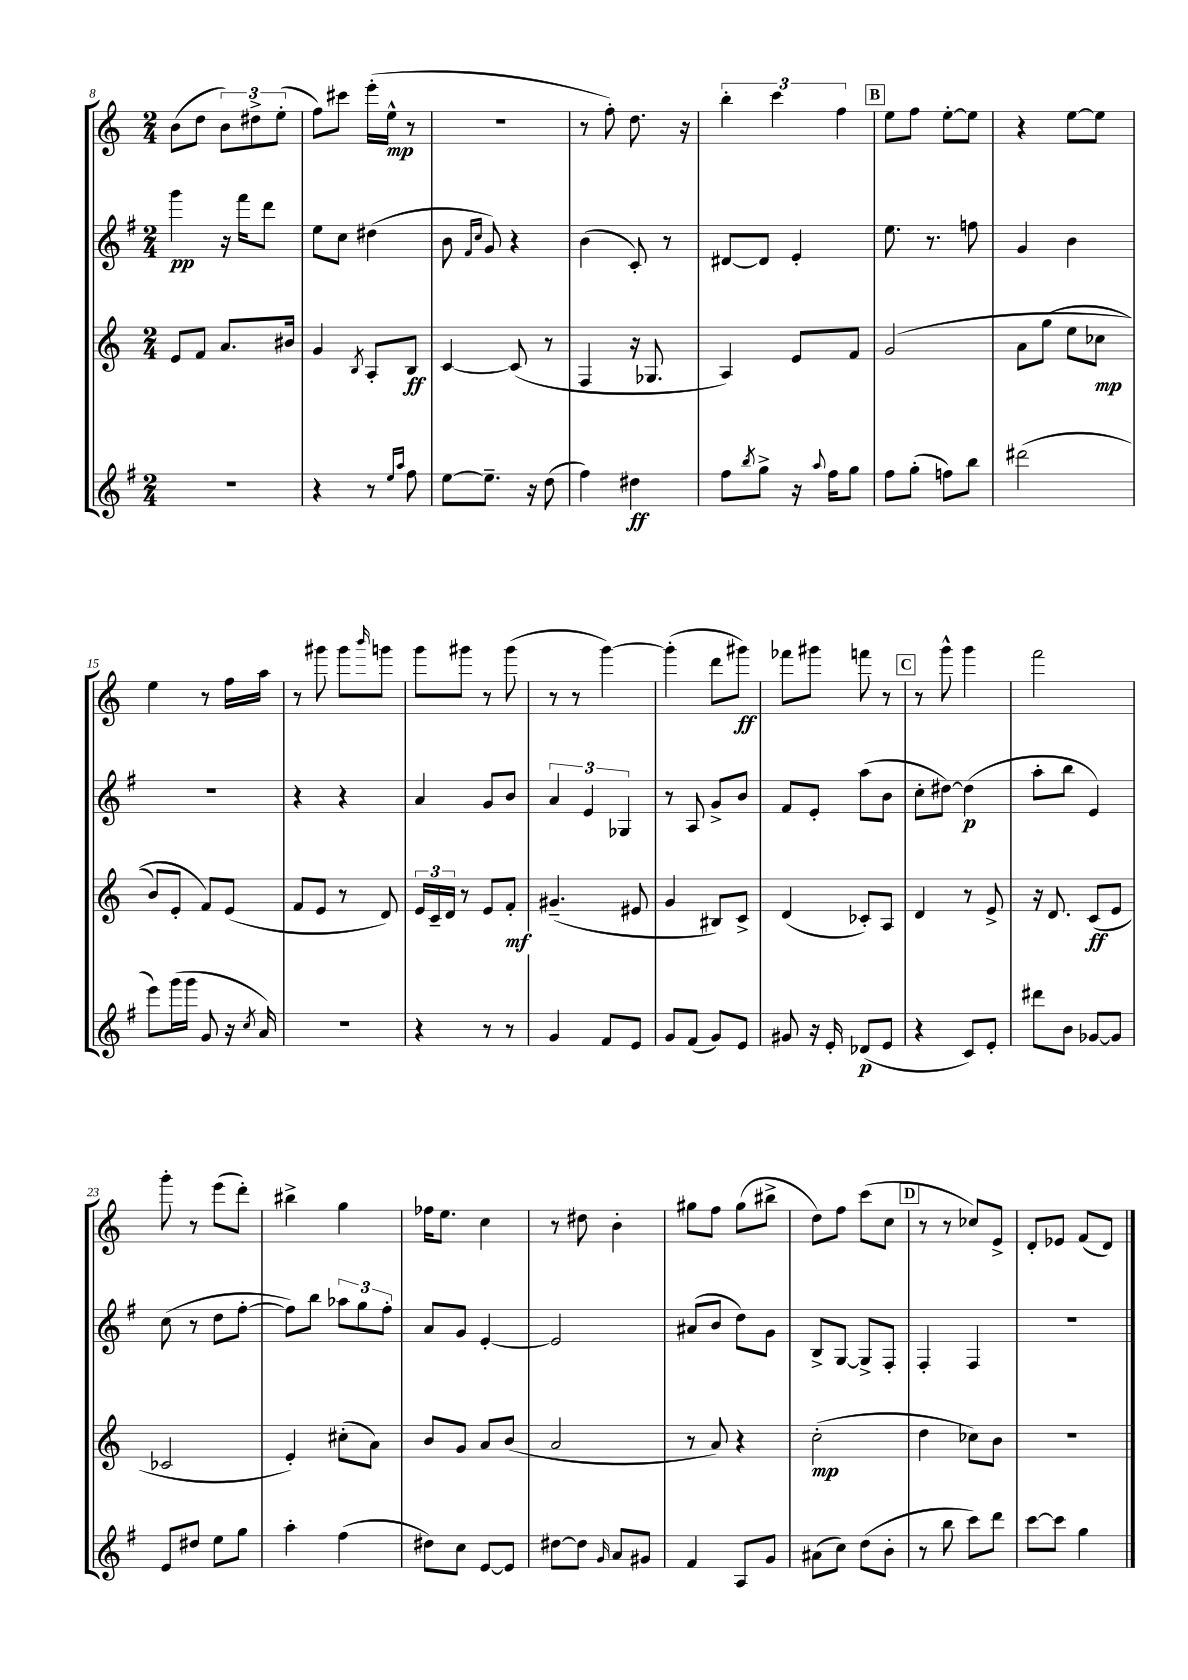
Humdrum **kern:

**kern	**dynam	**kern	**dynam	**kern	**dynam	**kern	**dynam
*part4	*part4	*part3	*part3	*part2	*part2	*part1	*part1
*staff4	*staff4	*staff3	*staff3	*staff2	*staff2	*staff1	*staff1
*clefG2	*	*clefG2	*	*clefG2	*	*clefG2	*
*k[f#]	*	*k[]	*	*k[f#]	*	*k[]	*
*M2/4	*	*M2/4	*	*M2/4	*	*M2/4	*
=8	=8	=8	=8	=8	=8	=8	=8
2r	.	8e/L	.	4ggg\	pp	(8b\L	.
.	.	8f/J	.	.	.	8dd\J	.
.	.	8.a/L	.	16r	.	12b\L)	.
.	.	.	.	16fff#\KL	.	.	.
.	.	.	.	.	.	12dd#X^\	.
.	.	.	.	8ddd\J	.	.	.
.	.	.	.	.	.	(12ee'\J	.
.	.	16b#X/Jk	.	.	.	.	.
=9	=9	=9	=9	=9	=9	=9	=9
4r	.	4g/	.	8ee\L	.	8ff\L)	.
.	.	.	.	8cc\J	.	8ccc#X\J	.
.	.	8qB/	.	.	.	.	.
8r	.	8A'/L	.	(4dd#X\	.	(16eee'\LL	.
.	.	.	.	.	.	16ee^^\JJ	mp
16qqee/LL	.	.	.	.	.	.	.
16qqaa/JJ	.	.	.	.	.	.	.
8ff#\	.	8B/J	ff	.	.	8r	.
=10	=10	=10	=10	=10	=10	=10	=10
[8ee\L	.	[4c/	.	8b\	.	2r	.
.	.	.	.	16qqf#/LL	.	.	.
.	.	.	.	16qqcc/JJ	.	.	.
8.ee~\J]	.	.	.	8g/)	.	.	.
.	.	(8c/]	.	4r	.	.	.
16r	.	.	.	.	.	.	.
(8dd\	.	8r	.	.	.	.	.
=11	=11	=11	=11	=11	=11	=11	=11
4ff#\)	.	4F/	.	(4b\	.	8r	.
.	.	.	.	.	.	8ff'\)	.
4dd#X\	ff	16r	.	8c'/)	.	8.dd\	.
.	.	8.G-X/	.	.	.	.	.
.	.	.	.	8r	.	.	.
.	.	.	.	.	.	16r	.
=12	=12	=12	=12	=12	=12	=12	=12
8ff#\L	.	4A/)	.	[8d#X/L	.	6bb'\	.
8qbb/	.	.	.	.	.	.	.
8gg^\J	.	.	.	8d#/J]	.	.	.
.	.	.	.	.	.	6ccc\	.
16r	.	8e/L	.	4e'/	.	.	.
8qqaa/	.	.	.	.	.	.	.
16ff#\KL	.	.	.	.	.	.	.
.	.	.	.	.	.	6ff\	.
8gg\J	.	8f/J	.	.	.	.	.
!!LO:REH:place=s1:t=B
=13	=13	=13	=13	=13	=13	=13	=13
8ff#\L	.	(2g/	.	8.ee\	.	8ee\L	.
(8gg'\J	.	.	.	.	.	8ff\J	.
.	.	.	.	8.r	.	.	.
8ffn\L)	.	.	.	.	.	[8ee'\L	.
8bb\J	.	.	.	8ffn\	.	8ee\J]	.
=14	=14	=14	=14	=14	=14	=14	=14
(2ddd#X\	.	8a\L	.	4g/	.	4r	.
.	.	(8gg\J	.	.	.	.	.
.	.	8ee\L	.	4b\	.	[8ee\L	.
.	.	8cc-X\J	mp	.	.	8ee\J]	.
!!LO:LB:g=z
=15	=15	=15	=15	=15	=15	=15	=15
8eee\L)	.	8b/L)	.	2r	.	4ee\	.
(16ggg\L	.	8e'/J	.	.	.	.	.
16ggg\JJ	.	.	.	.	.	.	.
8g/	.	8f/L)	.	.	.	8r	.
16r	.	(8e/J	.	.	.	16ff\LL	.
8qcc/	.	.	.	.	.	.	.
16a/)	.	.	.	.	.	16aa\JJ	.
=16	=16	=16	=16	=16	=16	=16	=16
2r	.	8f/L	.	4r	.	8r	.
.	.	8e/J	.	.	.	8ggg#X\	.
.	.	8r	.	4r	.	8ggg#\L	.
.	.	.	.	.	.	16qqbbb/	.
.	.	8d/)	.	.	.	8gggn\J	.
=17	=17	=17	=17	=17	=17	=17	=17
4r	.	24e/LL	.	4a/	.	8ggg\L	.
.	.	24c~/	.	.	.	.	.
.	.	24d/JJ	.	.	.	.	.
.	.	8r	.	.	.	8ggg#X\J	.
8r	.	8e/L	.	8g/L	.	8r	.
8r	.	8f'/J	mf	8b/J	.	(8ggg#\	.
=18	=18	=18	=18	=18	=18	=18	=18
4g/	.	(4.g#X~/	.	6a/	.	8r	.
.	.	.	.	.	.	8r	.
.	.	.	.	6e/	.	.	.
8f#/L	.	.	.	.	.	[4ggg\)	.
.	.	.	.	6G-X/	.	.	.
8e/J	.	8e#X/	.	.	.	.	.
=19	=19	=19	=19	=19	=19	=19	=19
8g/L	.	4g/	.	8r	.	(4ggg'\]	.
(8f#/J	.	.	.	8A/	.	.	.
8g/L)	.	8B#X/L)	.	8g^/L	.	8ddd\L	.
8e/J	.	8c^/J	.	8b/J	.	8ggg#X\J)	ff
=20	=20	=20	=20	=20	=20	=20	=20
8g#X/	.	(4d/	.	8f#/L	.	8fff-X\L	.
16r	.	.	.	8e'/J	.	8ggg#X\J	.
16e'/	.	.	.	.	.	.	.
(8d-X/L	p	8c-X'/L)	.	(8aa\L	.	8fffn\	.
8e/J	.	8A/J	.	8b\J	.	8r	.
!!LO:REH:place=s1:t=C
=21	=21	=21	=21	=21	=21	=21	=21
4r	.	4d/	.	8cc'\L	.	8r	.
.	.	.	.	[8dd#X\J)	.	8ggg^^\	.
8c/L)	.	8r	.	(4dd#\]	p	4ggg\	.
8e'/J	.	8e^/	.	.	.	.	.
=22	=22	=22	=22	=22	=22	=22	=22
8ddd#X\L	.	16r	.	8aa'\L	.	2fff\	.
.	.	8.d/	.	.	.	.	.
8b\J	.	.	.	8bb\J	.	.	.
[8g-X/L	.	(8c/L	ff	4e/)	.	.	.
8g-/J]	.	8e/J	.	.	.	.	.
!!LO:LB:g=z
=23	=23	=23	=23	=23	=23	=23	=23
8e/L	.	2c-X/	.	(8cc\	.	8ggg'\	.
8dd#X/J	.	.	.	8r	.	8r	.
8ee\L	.	.	.	8dd\L	.	(8eee\L	.
8gg\J	.	.	.	[8ff#'\J	.	8ddd'\J)	.
=24	=24	=24	=24	=24	=24	=24	=24
4aa'\	.	4e'/)	.	8ff#\L])	.	4bb#X^\	.
.	.	.	.	8bb\J	.	.	.
(4ff#\	.	(8cc#X'\L	.	12aa-X\L	.	4gg\	.
.	.	.	.	12gg\	.	.	.
.	.	8a\J)	.	.	.	.	.
.	.	.	.	12ff#'\J	.	.	.
=25	=25	=25	=25	=25	=25	=25	=25
8dd#X\L)	.	8b/L	.	8a/L	.	16ff-X\KL	.
.	.	.	.	.	.	8.ee\J	.
8cc\J	.	8g/J	.	8g/J	.	.	.
[8e/L	.	8a/L	.	[4e'/	.	4cc\	.
8e/J]	.	(8b/J	.	.	.	.	.
=26	=26	=26	=26	=26	=26	=26	=26
[8dd#X\L	.	2a/	.	2e/]	.	8r	.
8dd#\J]	.	.	.	.	.	8dd#X\	.
16qqg/	.	.	.	.	.	.	.
8a/L	.	.	.	.	.	4b'\	.
8g#X/J	.	.	.	.	.	.	.
=27	=27	=27	=27	=27	=27	=27	=27
4f#/	.	8r	.	(8a#X/L	.	8gg#X\L	.
.	.	8a/)	.	8b/J	.	8ff\J	.
8A/L	.	4r	.	8dd\L)	.	(8gg#\L	.
8g/J	.	.	.	8g\J	.	8bb#X^\J	.
=28	=28	=28	=28	=28	=28	=28	=28
(8a#X\L	.	(2cc'\	mp	8B^/L	.	8dd\L)	.
8cc\J)	.	.	.	[8G/J	.	8ff\J	.
(8dd\L	.	.	.	8G^/L]	.	(8ccc\L	.
8b'\J	.	.	.	8F#'/J	.	8cc\J	.
!!LO:REH:place=s1:t=D
=29	=29	=29	=29	=29	=29	=29	=29
8r	.	4dd\	.	4F#'/	.	8r	.
8bb\	.	.	.	.	.	8r	.
8ccc\L)	.	8cc-X\L)	.	4F#/	.	8cc-X/L)	.
8ddd\J	.	8b\J	.	.	.	8e^/J	.
=30	=30	=30	=30	=30	=30	=30	=30
[8ccc\L	.	2r	.	2r	.	8d'/L	.
8ccc\J]	.	.	.	.	.	8e-X/J	.
4gg\	.	.	.	.	.	(8f/L	.
.	.	.	.	.	.	8d/J)	.
==	==	==	==	==	==	==	==
*-	*-	*-	*-	*-	*-	*-	*-
